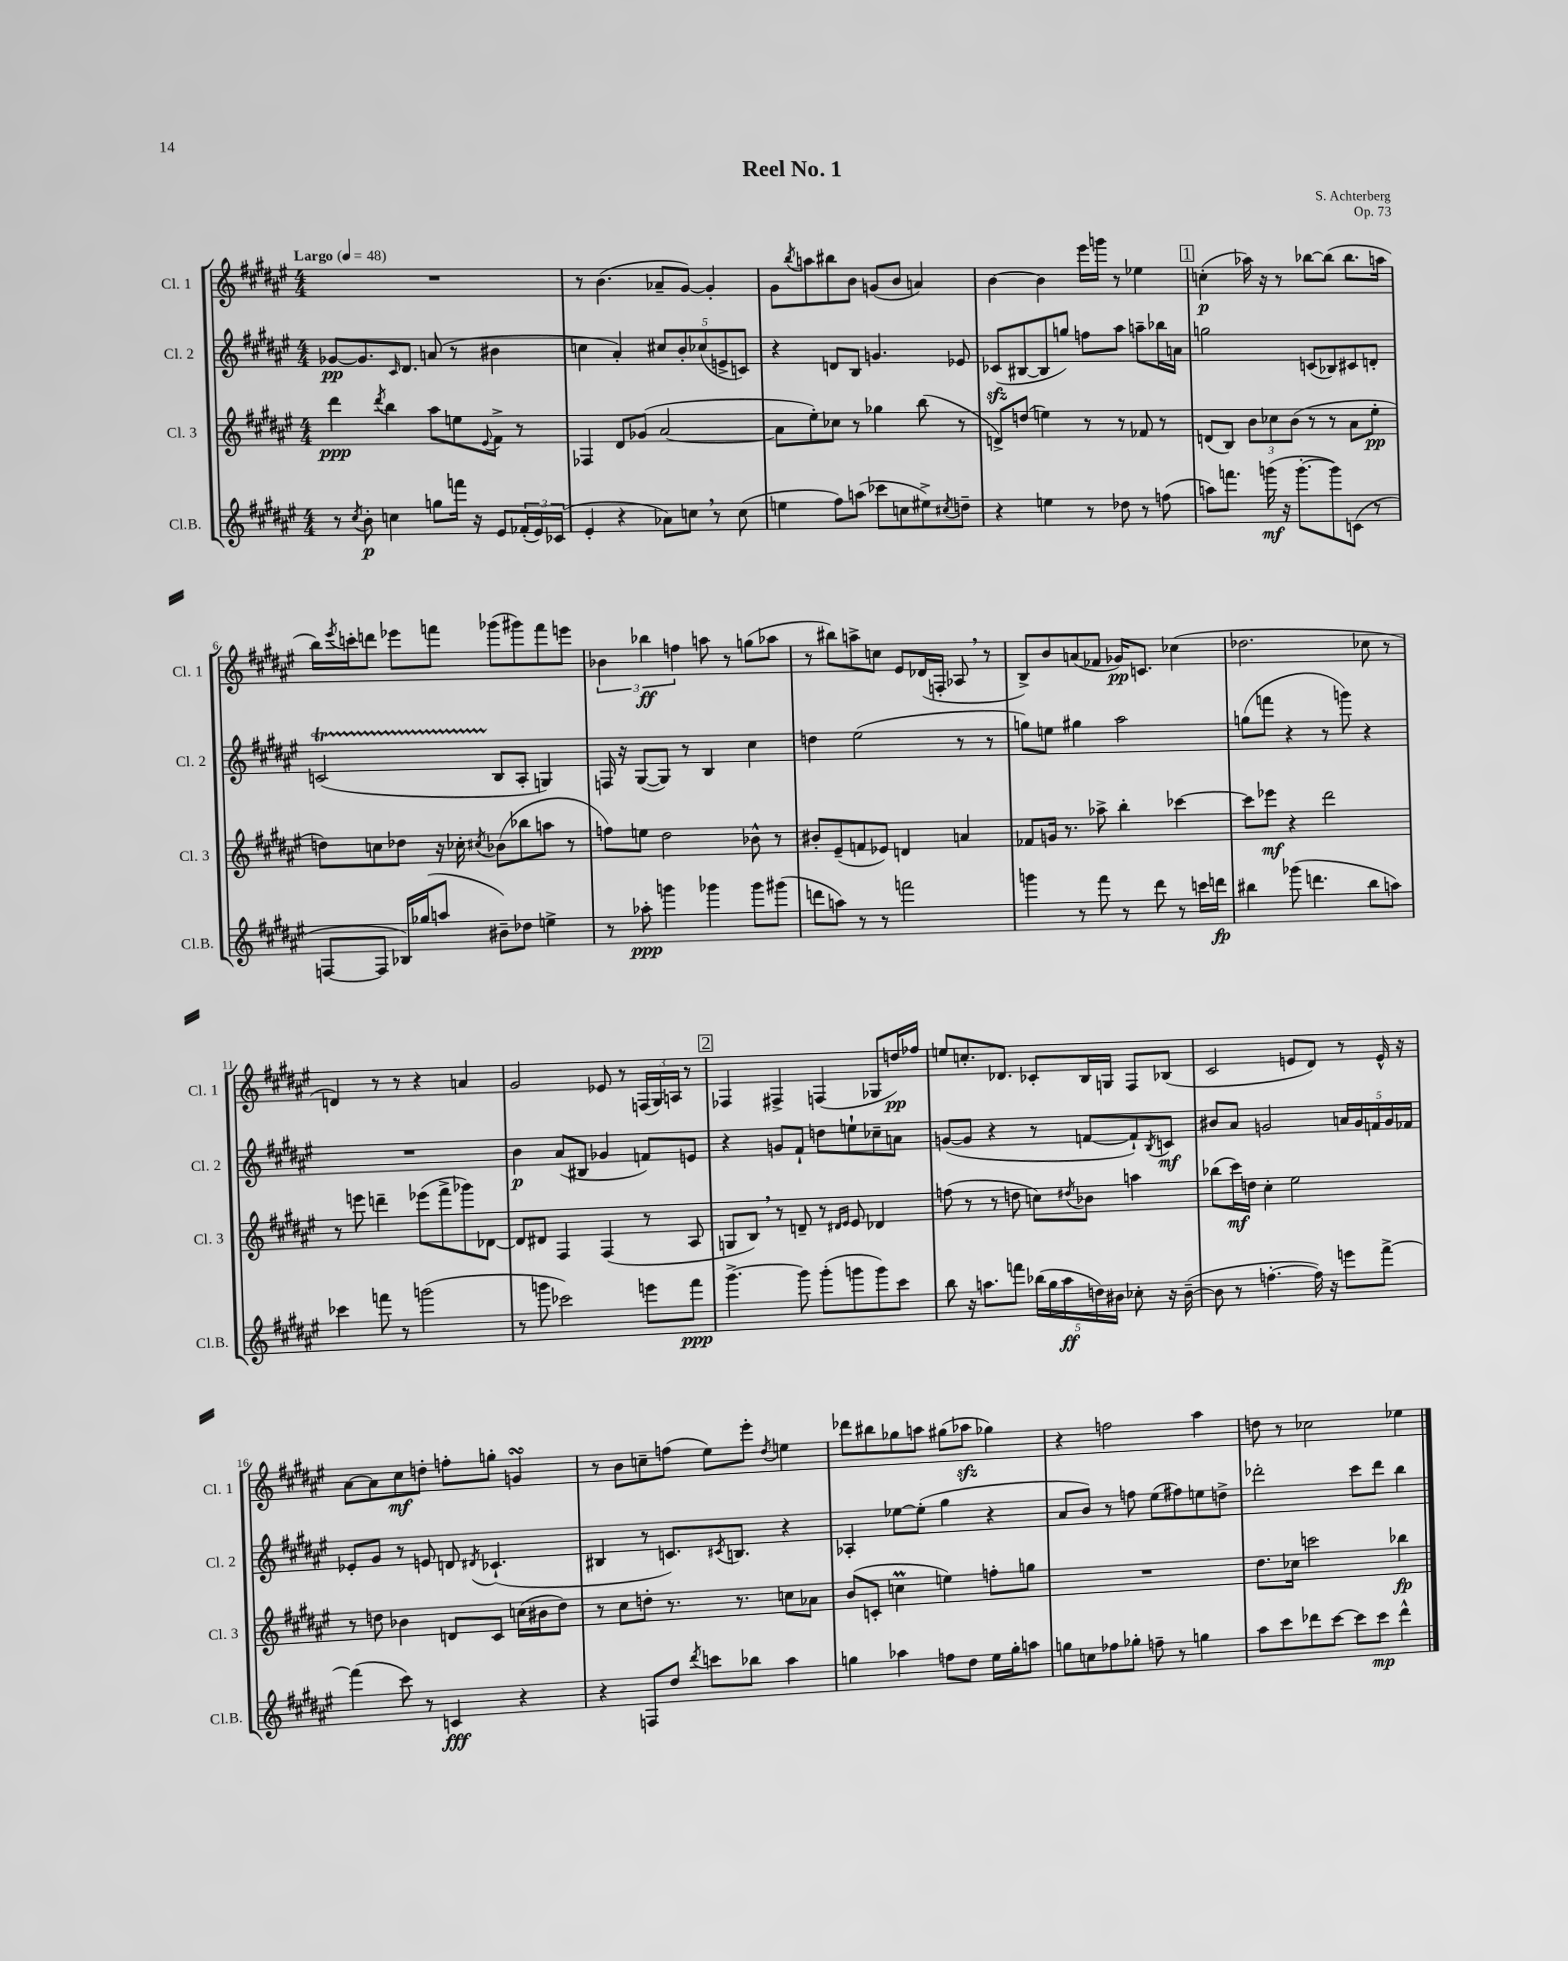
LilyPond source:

\header { title = "Reel No. 1" composer = "S. Achterberg" opus = "Op. 73" }
<<
\new StaffGroup <<
\new Staff = "s0" \with { instrumentName = "Cl. 1" shortInstrumentName = "Cl. 1" } {
    \clef treble \key fis \major \numericTimeSignature \time 4/4 \tempo "Largo" 4 = 48
    R1 |
    r8 b'4.( aes'8-- gis'8~) gis'4-. |
    gis'8 \acciaccatura { b''8 } a''8 bis''8 b'8 g'8( b'8 a'4) |
    b'4~ b'4 eis'''16 g'''16 r8 ees''4 |
    \mark \markup { \box "1" } c''4-.\p( aes''16) r16 r8 bes''8~ bes''8( bes''8. a''16 |
    b''16) \acciaccatura { eis'''8 } c'''16-. d'''8 ees'''8 f'''8 ges'''8( gis'''8) f'''8 e'''8 |
    \tuplet 3/2 { bes'4 bes''4\ff f''4 } a''8 r8 g''8( aes''8 |
    r8 bis''8) a''8-> c''8 eis'8 des'16( f16-. aes8 \breathe r8 |
    b8->) b'8 a'8( fes'8 ges'16\pp) c'8. ces''4( |
    des''2. ces''8 r8 |
    d'4) r8 r8 r4 a'4 |
    gis'2 ees'8 r8 \tuplet 3/2 { f16( gis16) a16 } r8 |
    \mark \markup { \box "2" } fes4 fis4-> f4( ges8 d''16\pp) fes''16 |
    e''8 c''8.-. des'8. ces'8-. b16 g16 fis8 bes8( |
    cis'2 e'8 dis'8) r8 e'16-^ r16 |
    ais'8~ ais'8 cis''8\mf d''8-. f''8-. g''8-. g'4\turn |
    r8 b'8 c''8-- f''8( eis''8) eis'''8-. \acciaccatura { dis''8 } e''4 |
    des'''8 bis''8 ges''8 a''8 gis''8( aes''8\sfz ges''4) |
    r4 f''2 ais''4 |
    d''8 r8 ces''2 ees''4 \bar "|." |
}
\new Staff = "s1" \with { instrumentName = "Cl. 2" shortInstrumentName = "Cl. 2" } {
    \clef treble \key fis \major \numericTimeSignature \time 4/4
    ges'8~\pp ges'8. \grace { cis'16 } dis'8. a'8( r8 bis'4 |
    c''4 ais'4-.) \tuplet 5/4 { cis''8 b'8-. ces''8( e'8-> c'8) } |
    r4 d'8 b8 g'4. ees'8 |
    ces'8\sfz( bis8~ bis8 g''8) f''8 ais''8 a''8-- bes''16 a'16 |
    \mark \markup { \box "1" } g''2 c'8( bes8) cis'8 d'8-. |
    c'2\startTrillSpan( b8\stopTrillSpan ais8-. g4) |
    f16 r16 gis8~( gis8) r8 b4 cis''4 |
    d''4 eis''2( r8 r8 |
    g''8) e''8 gis''4 ais''2 |
    g''8( f'''8 r4 r8 g'''8) r4 |
    R1 |
    b'4\p ais'8( bis8 ges'4 f'8) e'8 |
    \mark \markup { \box "2" } r4 g'8 fis'8-! d''8 e''8-! ces''8-- a'8 |
    g'8~( g'8 r4 r8 f'8~ f'8-!) \acciaccatura { b8 } c'8\mf |
    bis'8 ais'8 g'2 \tuplet 5/4 { a'16 g'16 f'16 g'16 fes'16 } |
    ees'8-. gis'8 r8 e'8 d'8 \acciaccatura { dis'8 } ces'4.-!( |
    bis4 r8 c'8.) \acciaccatura { cis'8 } b8. r4 |
    aes4-. ees''8~ ees''8-.( gis''4 r4 |
    ais'8 b'8) r8 f''8 eis''8( fis''8) e''8 d''8-> |
    des'''2-. cis'''8 des'''8 b''4 \bar "|." |
}
\new Staff = "s2" \with { instrumentName = "Cl. 3" shortInstrumentName = "Cl. 3" } {
    \clef treble \key fis \major \numericTimeSignature \time 4/4
    dis'''4\ppp \acciaccatura { dis'''8 } b''4 ais''8 e''8 \appoggiatura { eis'8 } fis'8-> r8 |
    fes4 dis'8 ges'8( ais'2~ |
    ais'8 eis''8-.) ces''8 r8 ges''4 b''8( r8 |
    d'8->) d''8( e''4) r8 r8 fes'8 r8 |
    \mark \markup { \box "1" } d'8( b8) \tuplet 3/2 { b'8 ces''8 b'8( } r8 r8 ais'8 eis''8-.\pp |
    d''8) c''8 des''8 r16 ces''16-. \acciaccatura { cis''8 } bes'8( bes''8 a''8 r8 |
    f''8) e''8 dis''2 bes'8-^ r8 |
    bis'8-. eis'8--( f'8 ees'8) d'4 a'4 |
    fes'8 g'16 r8. aes''8-> b''4-. ces'''4~ |
    ces'''8 ees'''8\mf r4 dis'''2 |
    r8 e'''8 d'''4-- ees'''8( fis'''8-> ges'''8) des'8~ |
    des'8 dis'8 fis4 fis4( r8 ais8 |
    \mark \markup { \box "2" } g8 b8) \breathe r8 d'8-- r8 \grace { dis'16 eis'16 } eis'8 des'4 |
    f''8( r8 r8 d''8 c''8) \acciaccatura { dis''8 } bes'8 a''4 |
    bes''8( cis'''16\mf) d''16 cis''4-. eis''2 |
    r8 d''8 bes'4 d'8 cis'8 c''16( bis'16 d''8) |
    r8 cis''8 d''8-. r8. r8. c''8 aes'8 |
    b'8( c'8-. c''4\prall e''4) f''8-. g''8 |
    R1 |
    dis''8. ces''16 c'''2 bes''4\fp \bar "|." |
}
\new Staff = "s3" \with { instrumentName = "Cl.B." shortInstrumentName = "Cl.B." } {
    \clef treble \key fis \major \numericTimeSignature \time 4/4
    r8 \acciaccatura { cis''8 } b'8-.\p c''4 g''8 f'''16 r16 eis'8 \tuplet 3/2 { fes'16-.( eis'16) ces'16( } |
    eis'4-. r4 aes'8) c''8 \breathe r8 c''8( |
    e''4 fis''8) a''8( ces'''8 c''8 eis''8->) \acciaccatura { cis''8 } d''8-- |
    r4 e''4 r8 des''8 r8 f''8( |
    \mark \markup { \box "1" } a''8) f'''8. g'''16\mf( r16 g'''8.~-. g'''8) c'8( r8 |
    f8~ f8 bes16) ges''16( a''8 bis'8--) des''8 e''4-> |
    r8 aes''8-.\ppp g'''4 ges'''4 ges'''8 gis'''8( |
    d'''8 a''8) r8 r8 f'''2 |
    g'''4 r8 fis'''8 r8 dis'''8 r8 c'''16 d'''16\fp |
    bis''4 ges'''8( d'''4. bis''8 a''8) |
    ces'''4 f'''8 r8 g'''2( |
    r8 g'''8 ces'''2) e'''8 fis'''8\ppp |
    \mark \markup { \box "2" } gis'''4.~-> gis'''8 gis'''8-.( g'''8 g'''8) cis'''8 |
    b''8 r16 a''8. f'''8 \tuplet 5/4 { bes''16( gis''16 a''16\ff d''16) bis'16 } ces''8-. r16 bis'16~--( |
    bis'8 r8 f''4.~-. f''16) r16 e'''8 fis'''8~-> |
    fis'''4( cis'''8) r8 c'4\fff r4 |
    r4 f8 dis''8 \acciaccatura { dis'''8 } c'''8 bes''8 ais''4 |
    g''4 aes''4 f''8 dis''8 eis''16 g''16-. a''8 |
    g''8 c''8 fes''8 ges''8-. f''8-- r8 g''4 |
    ais''8 cis'''8 des'''8 cis'''8~ cis'''8 cis'''8\mp des'''4-^ \bar "|." |
}
>>
>>
